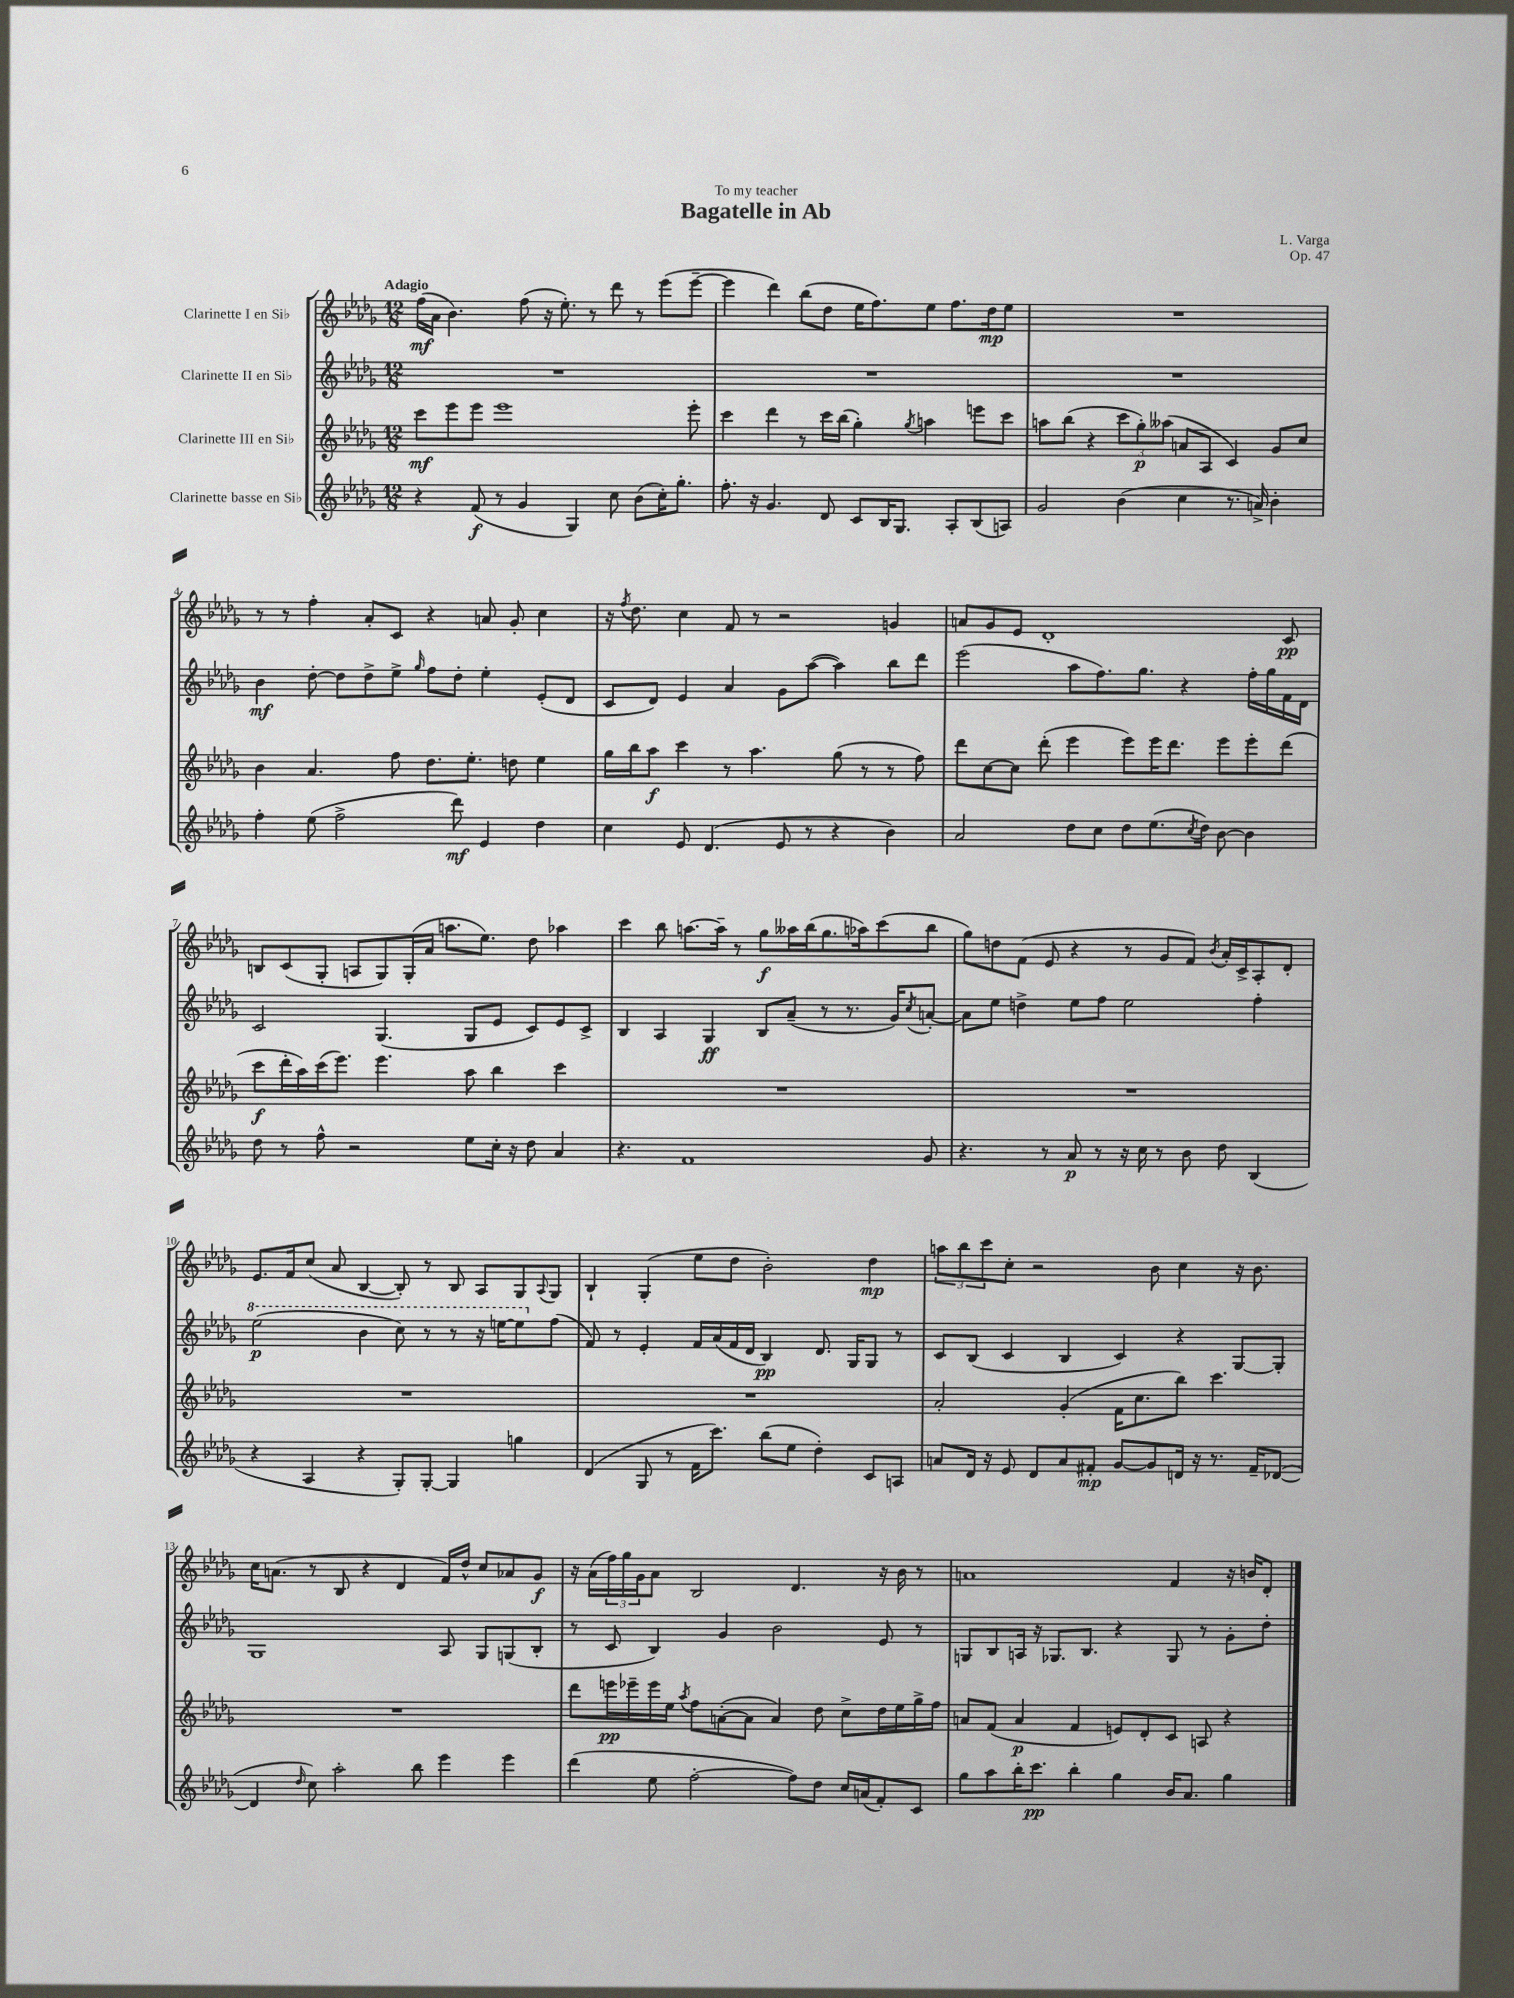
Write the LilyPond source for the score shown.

\header { title = "Bagatelle in Ab" composer = "L. Varga" dedication = "To my teacher" opus = "Op. 47" }
<<
\new StaffGroup <<
\new Staff = "s0" \with { instrumentName = "Clarinette I en Sib" } {
    \clef treble \key des \major \numericTimeSignature \time 12/8 \tempo "Adagio"
    f''16\mf( aes'16 bes'4.) f''8( r16 ees''8.-.) r8 des'''8 r8 ees'''8( ees'''8~-- |
    ees'''4 des'''4) bes''8( des''8 ees''16 f''8.) ees''8 f''8. des''16\mp ees''8 |
    R1. |
    r8 r8 f''4-. aes'8-. c'8 r4 a'8 ges'8-. c''4 |
    r16 \acciaccatura { f''8 } des''8. c''4 f'8 r8 r2 g'4 |
    a'8 ges'8 ees'8 des'1-. c'8\pp |
    b8 c'8( ges8-. a8 ges8) ges16-.( aes'16 a''8. ees''8.) des''8 aes''4 |
    c'''4 bes''8 a''8.~ a''16-- r8 ges''8\f aeses''16 bes''16( ges''8. aes''16) c'''8( bes''8 |
    ges''8) d''8 f'8( ees'8 r4 r8 ges'8 f'8) \acciaccatura { bes'8 } aes'16-. c'16-> aes8-. des'8-. |
    ees'8. f'16 c''8( aes'8 bes4~ bes8-.) r8 bes8 aes8 ges8 \appoggiatura { aes8 } ges8 |
    bes4-! ges4-.( ees''8 des''8 bes'2-.) des''4\mp |
    \tuplet 3/2 { a''8 bes''8 c'''8 } c''8-. r2 bes'8 c''4 r16 bes'8. |
    c''16 a'8.( r8 bes8 r4 des'4 f'16) des''16-^ c''8 aes'8 ges'8\f |
    r16 aes'16( \tuplet 3/2 { f''16) ges''16 ges'16 } aes'8 bes2 des'4. r16 bes'16 r8 |
    a'1 f'4 r16 b'16 des'8-. \bar "|." |
}
\new Staff = "s1" \with { instrumentName = "Clarinette II en Sib" } {
    \clef treble \key des \major \numericTimeSignature \time 12/8
    R1. |
    R1. |
    R1. |
    bes'4\mf des''8~-. des''8 des''8-> ees''8-> \grace { ges''16 } f''8 des''8-. ees''4-. ees'8-.( des'8 |
    c'8 des'8) ees'4 aes'4 ges'8 aes''8~( aes''4) bes''8 des'''8 |
    ees'''2( aes''8 f''8.) ges''8. r4 f''16-. ges''16 f'16 des'16 |
    c'2 ges4.( ges8 ees'8 c'8) ees'8 c'8-> |
    bes4 aes4 ges4\ff bes8 aes'8--( r8 r8. ges'16) \acciaccatura { c''8 } a'8~-. |
    a'8 ees''8 d''4-> ees''8 f''8 ees''2 f''4-. |
    \ottava #1 ees'''2\p( bes''4 c'''8) r8 r8 r16 e'''16~ e'''8 \ottava #0 f''8( |
    f'8) r8 ees'4-. f'16 aes'16( f'16 des'16 bes4\pp) des'8. ges16 ges8 r8 |
    c'8 bes8( c'4 bes4 c'4) r4 ges8~ ges8-. |
    ges1 aes8 ges8 g8( bes8-. |
    r8 c'8 bes4) ges'4 bes'2 ees'8 r8 |
    g8 bes8 a16 r16 ges8. bes8. r4 ges8 r8 ges'8-. des''8-. \bar "|." |
}
\new Staff = "s2" \with { instrumentName = "Clarinette III en Sib" } {
    \clef treble \key des \major \numericTimeSignature \time 12/8
    c'''8\mf ees'''8 ees'''8 ees'''1 ees'''8-. |
    c'''4 des'''4 r8 c'''16 bes''16( ges''4-.) \acciaccatura { ges''8 } a''4 e'''8 c'''8 |
    a''8 bes''8( r4 \tuplet 3/2 { c'''8 ges''8-.\p) aeses''8( } a'8 aes8 c'4) ges'8 c''8 |
    bes'4 aes'4. f''8 des''8. ees''8.-. d''8 ees''4 |
    ges''16 bes''16 aes''8\f c'''4 r8 aes''4. ges''8( r8 r8 f''8) |
    des'''8 c''8~ c''8 des'''8-.( ees'''4 ees'''8) ees'''16 des'''8. ees'''8 ees'''8-. des'''8( |
    c'''8\f des'''16-. aes''16) c'''16( ees'''8.) ees'''4. aes''8 bes''4 c'''4 |
    R1. |
    R1. |
    R1. |
    R1. |
    aes'2-. ges'4-.( f'16 c''8. bes''8) c'''4. |
    R1. |
    des'''8 e'''16\pp ees'''16-- ees'''16 ees''16 \acciaccatura { aes''8 } f''8 a'8~-.( a'8 a'4) des''8 c''8-> des''16 ees''16 ges''16-> f''16 |
    a'8 f'8( a'4\p f'4 e'8) des'8-. c'8 a8 r4 \bar "|." |
}
\new Staff = "s3" \with { instrumentName = "Clarinette basse en Sib" } {
    \clef treble \key des \major \numericTimeSignature \time 12/8
    r4 f'8\f( r8 ges'4 ges4) c''8 bes'8( c''16-.) ges''8.-. |
    f''8.-. r16 ges'4. des'8 c'8 bes16 ges8. aes8-. bes8( a8) |
    ges'2 bes'4( c''4 r8. a'16->) bes'4-. |
    f''4-. ees''8( f''2-> des'''8\mf) ees'4 des''4 |
    c''4 ees'8 des'4.( ees'8 r8 r4 bes'4) |
    aes'2 des''8 c''8 des''8 ees''8.( \acciaccatura { c''8 } des''16) bes'8~ bes'4 |
    des''8 r8 f''8-^ r2 ees''8 c''16-. r16 des''8 aes'4 |
    r4. f'1 ges'8 |
    r4. r8 aes'8\p r8 r16 c''16 r8 bes'8 des''8 bes4( |
    r4 aes4 r4 ges8-.) ges8~-. ges4 g''4 |
    des'4( ges8 r8 f'16 c'''8.) bes''8( ees''8 des''4-.) c'8 a8 |
    a'8 des'16 r16 ees'8 des'8 a'8 fis'8-.\mp ges'8~ ges'8 d'16 r16 r8. fis'16-- des'8~( |
    des'4 \grace { des''16 } c''8) aes''2-. bes''8 ees'''4 ees'''4 |
    des'''4( ees''8 f''2~-. f''8) des''8 c''16 a'16( f'8-.) c'8 |
    ges''8 aes''8 bes''16-. c'''8.\pp bes''4-. ges''4 bes'16 aes'8. ges''4 \bar "|." |
}
>>
>>
